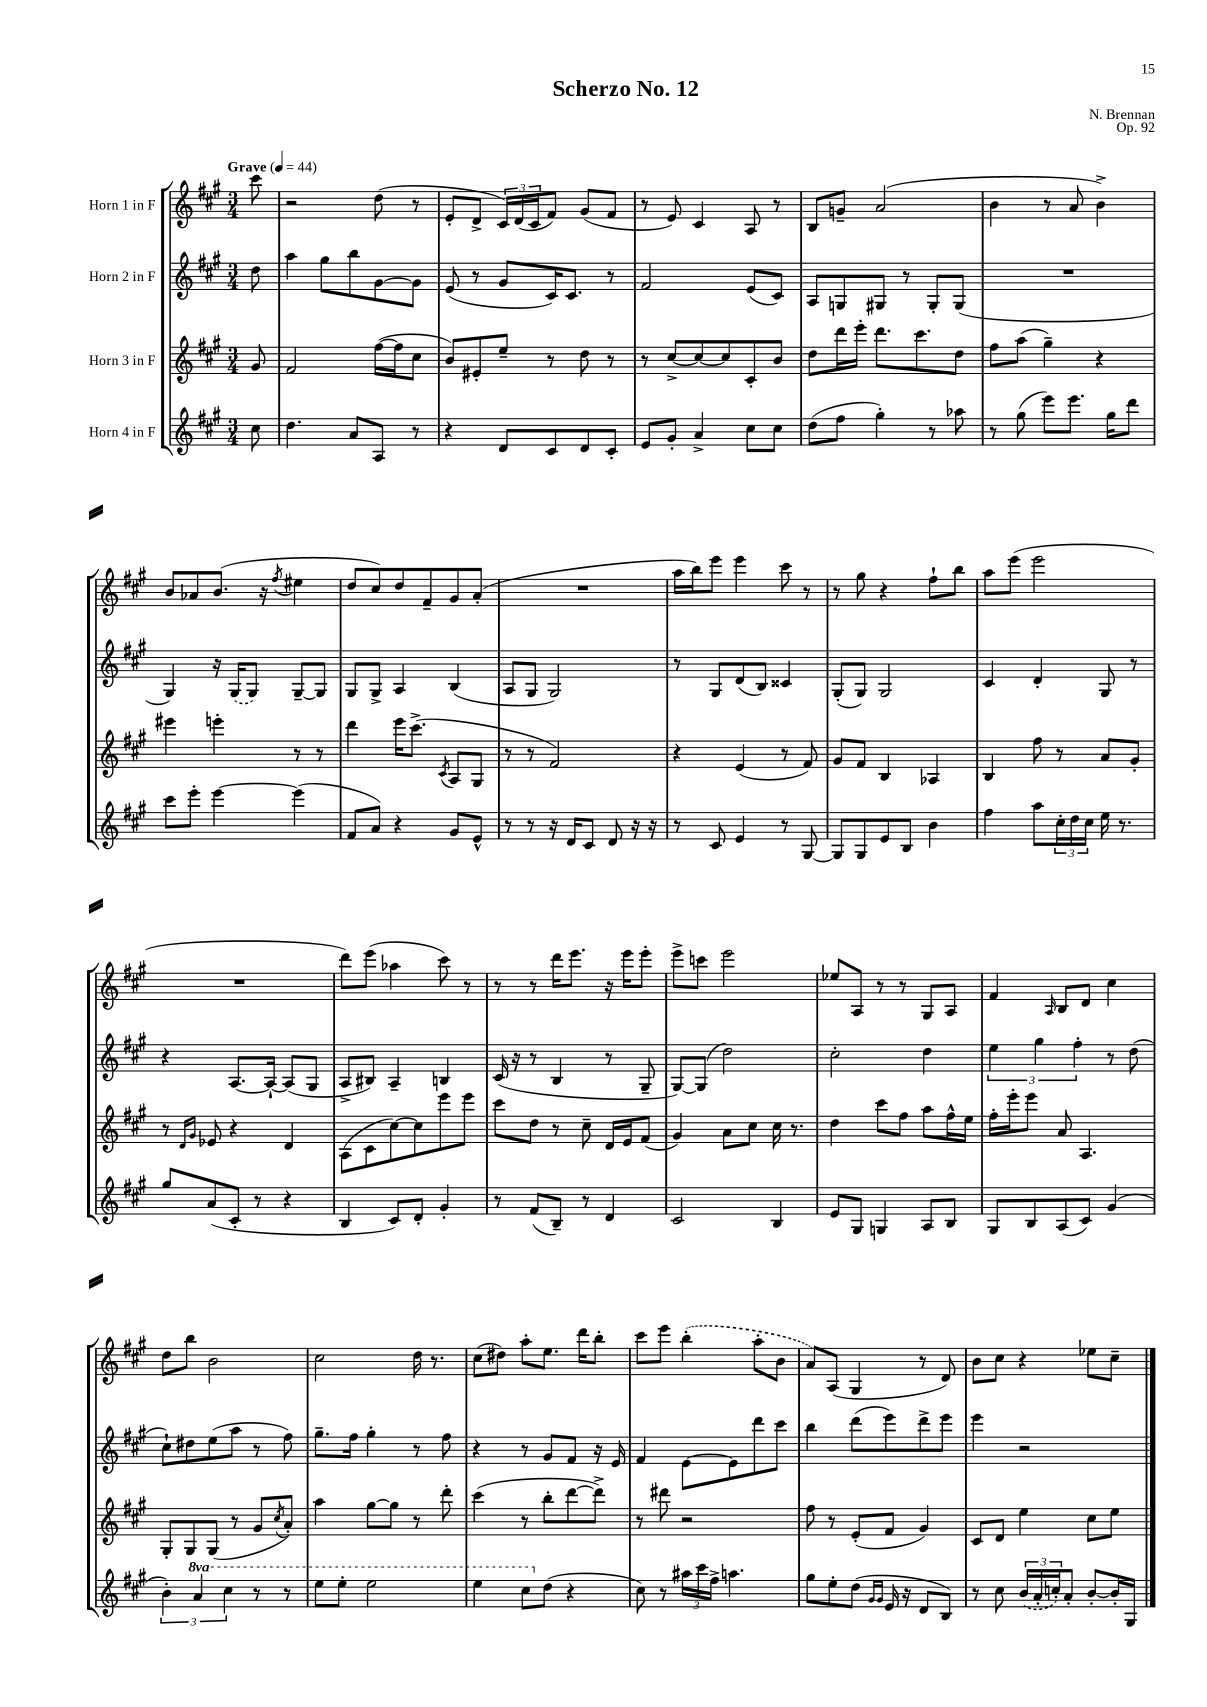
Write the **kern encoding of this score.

**kern	**kern	**kern	**kern
*part4	*part3	*part2	*part1
*staff4	*staff3	*staff2	*staff1
*I"Horn 4 in F	*I"Horn 3 in F	*I"Horn 2 in F	*I"Horn 1 in F
*clefG2	*clefG2	*clefG2	*clefG2
*k[f#c#g#]	*k[f#c#g#]	*k[f#c#g#]	*k[f#c#g#]
*M3/4	*M3/4	*M3/4	*M3/4
*MM44	*MM44	*MM44	*MM44
=	=	=	=
!	!	!	!LO:TX:a:B:t=Grave
8cc#\	8g#/	8dd\	8ccc#\
=1	=1	=1	=1
4.dd\	2f#/	4aa\	2r
.	.	8gg#\L	.
8a/L	.	8bb\	.
8A/J	([16ff#\LL	[8g#\	(8dd\
.	16ff#\J]	.	.
8r	8cc#\J	8g#\J]	8r
=2	=2	=2	=2
4r	8b/L)	(8e/	8e'/L
.	8e#X'/	8r	8d^/J
8d/L	8ee~/J	8g#/L	24c#/LL)
.	.	.	(24d/
.	.	.	24c#/J
8c#/	8r	16c#/K)	8f#/J)
.	.	8.c#/J	.
8d/	8dd\	.	(8g#/L
8c#'/J	8r	8r	8f#/J
=3	=3	=3	=3
8e/L	8r	2f#/	8r
8g#'/J	[8cc#^/L	.	8e/)
4a^/	8cc#/_	.	4c#/
.	8cc#/]	.	.
8cc#\L	8c#'/	(8e/L	8A/
8cc#\J	8b/J	8c#/J)	8r
=4	=4	=4	=4
(8dd\L	8dd\L	8A/L	8B/L
8ff#\J	16ddd\L	8Gn/	8gn~/J
.	16eee'\JJ	.	.
4gg#'\)	8.ddd\L	8G#X/J	(2a/
.	.	8r	.
.	8.ccc#\	.	.
8r	.	8G#'/L	.
8aa-X\	8dd\J	(8G#/J	.
=5	=5	=5	=5
8r	8ff#\L	2.r	4b\
(8gg#\	(8aa\J	.	.
8eee\L)	4gg#~\)	.	8r
8.eee\J	.	.	8a/
.	4r	.	4b^\)
16gg#\KL	.	.	.
8ddd\J	.	.	.
!!LO:LB:g=z
=6	=6	=6	=6
8ccc#\L	4eee#X\	4G#/)	8b/L
8eee'\J	.	.	8a-X/
[4eee\	4eeen'\	16r	(8.b/J
.	.	(16G#/KL	.
.	.	8G#/J)	.
.	.	.	16r
.	.	.	8qff#/
(4eee\]	8r	[8G#~/L	4ee#X\
.	8r	8G#/J]	.
=7	=7	=7	=7
8f#/L	4ddd\	8G#/L	8dd/L
8a/J)	.	8G#^/J	8cc#/)
4r	16eee\KL	4A/	8dd/
.	(8.ccc#^\J	.	.
.	.	.	8f#~/
.	8qc#/	.	.
8g#/L	8A/L	(4B/	8g#/
8e^^/J	8G#/J	.	(8a'/J
=8	=8	=8	=8
8r	8r	8A/L	2.r
8r	8r	8G#/J	.
16r	2f#/)	2G#/)	.
16d/KL	.	.	.
8c#/J	.	.	.
8d/	.	.	.
16r	.	.	.
16r	.	.	.
=9	=9	=9	=9
8r	4r	8r	16aa\LL
.	.	.	16bb\J)
8c#/	.	8G#/L	8eee\J
4e/	(4e/	(8d/	4eee\
.	.	8B/J)	.
8r	8r	4c##X/	8ccc#\
[8G#/	8f#/)	.	8r
=10	=10	=10	=10
8G#/L]	8g#/L	(8G#'/L	8r
8G#/	8f#/J	8G#/J)	8gg#\
8e/	4B/	2G#/	4r
8B/J	.	.	.
4b\	4A-X/	.	8ff#`\L
.	.	.	8bb\J
=11	=11	=11	=11
4ff#\	4B/	4c#/	8aa\L
.	.	.	(8eee\J
8aa\L	8ff#\	4d'/	2eee\
24cc#'\L	8r	.	.
24dd\	.	.	.
24cc#\JJ	.	.	.
16ee\	8a/L	8G#/	.
8.r	.	.	.
.	8g#'/J	8r	.
!!LO:LB:g=z
=12	=12	=12	=12
8gg#/L	8r	4r	2.r
.	16qqd/LL	.	.
.	16qqg#/JJ	.	.
(8a/	8e-X/	.	.
8c#'/J	4r	[8.A/L	.
8r	.	.	.
.	.	16A`/Jk_	.
4r	4d/	(8A/L]	.
.	.	8G#/J	.
=13	=13	=13	=13
4B/	(8A\L	8A^/L	8ddd\L)
.	8c#\	8B#X/J)	(8eee\J
8c#/L)	[8cc#\)	4A~/	4aa-X\
8d'/J	8cc#\]	.	.
4g#'/	8eee\	4Bn/	8ccc#\)
.	8eee\J	.	8r
=14	=14	=14	=14
8r	8ccc#\L	(16c#/	8r
.	.	16r	.
(8f#/L	8dd\J	8r	8r
8B~/J)	8r	4B/	16ddd\KL
.	.	.	8.eee\J
8r	8cc#~\	.	.
4d/	16d/LL	8r	16r
.	16e/J	.	16eee\KL
.	(8f#/J	8G#~/	8eee'\J
=15	=15	=15	=15
2c#/	4g#/)	[8G#/L)	8eee^\L
.	.	(8G#/J]	8cccn\J
.	8a\L	2dd\)	2eee\
.	8cc#\J	.	.
4B/	16cc#\	.	.
.	8.r	.	.
=16	=16	=16	=16
8e/L	4dd\	2cc#'\	8ee-X/L
8G#/J	.	.	8A/J
4Gn/	8ccc#\L	.	8r
.	8ff#\J	.	8r
8A/L	8aa\L	4dd\	8G#/L
8B/J	16ff#^^\L	.	8A/J
.	16ee\JJ	.	.
=17	=17	=17	=17
8G#/L	16ff#'\LL	6ee\	4f#/
.	16eee'\J	.	.
8B/	8eee\J	.	.
.	.	6gg#\	.
.	.	.	16qqA/
(8A/	8a/	.	8B/L
.	.	6ff#'\	.
8c#/J)	4.A/	.	8d/J
(4g#/	.	8r	4cc#\
.	.	(8dd\	.
!!LO:LB:g=z
=18	=18	=18	=18
6b'\)	8G#'/L	8cc#`\L)	8dd\L
.	8G#/	8dd#X\	8bb\J
*8va	*	*	*
6aa/	.	.	.
.	(8G#/J	(8ee\	2b\
6ccc#\	.	.	.
.	8r	8aa\J	.
8r	8g#/L	8r	.
.	8qcc#/	.	.
8r	8a'/J)	8ff#\)	.
=19	=19	=19	=19
8eee\L	4aa\	8.gg#~\L	2cc#\
8eee'\J	.	.	.
.	.	16ff#\Jk	.
2eee\	[8gg#\L	4gg#'\	.
.	8gg#\J]	.	.
.	8r	8r	16dd\
.	.	.	8.r
.	8ddd'\	8ff#\	.
=20	=20	=20	=20
4eee\	(4ccc#\	4r	(8cc#\L
.	.	.	8dd#X\J)
8ccc#\L	8r	8r	8aa'\L
*X8va	*	*	*
(8dd\J	8bb'\L	8g#/L	8.ee\J
4r	[8ddd\	8f#/J	.
.	.	.	16ddd\KL
.	8ddd^\J])	16r	8bb'\J
.	.	16e/	.
=21	=21	=21	=21
8cc#\)	8r	4f#/	8ccc#\L
8r	8ddd#X\	.	8eee\J
24aa#X\LL	2r	[8e\L	(4bb'\
24ccc#\	.	.	.
24ff#^\JJ	.	.	.
4.aan\	.	8e\]	.
.	.	8ddd\	8aa'\L
.	.	8ccc#\J	8b\J
=22	=22	=22	=22
8gg#\L	8ff#\	4bb\	8a/L)
8ee'\	8r	.	(8A/J
(8dd\J	(8e'/L	(8ddd\L	4G#/
16qqg#/LL	.	.	.
16qqg#/JJ	.	.	.
16e/	8f#/J	8eee\)	.
16r	.	.	.
8d/L	4g#/)	8ddd^\	8r
8B/J)	.	8eee\J	8d/)
=23	=23	=23	=23
8r	8c#/L	4eee\	8b\L
8cc#\	8d/J	.	8cc#\J
(24b/LL	4ee\	2r	4r
24a'/	.	.	.
24ccn'/J)	.	.	.
8a'/J	.	.	.
[8b'/L	8cc#\L	.	8ee-X\L
16b'/L]	8ee\J	.	8cc#~\J
16G#/JJ	.	.	.
==	==	==	==
*-	*-	*-	*-
